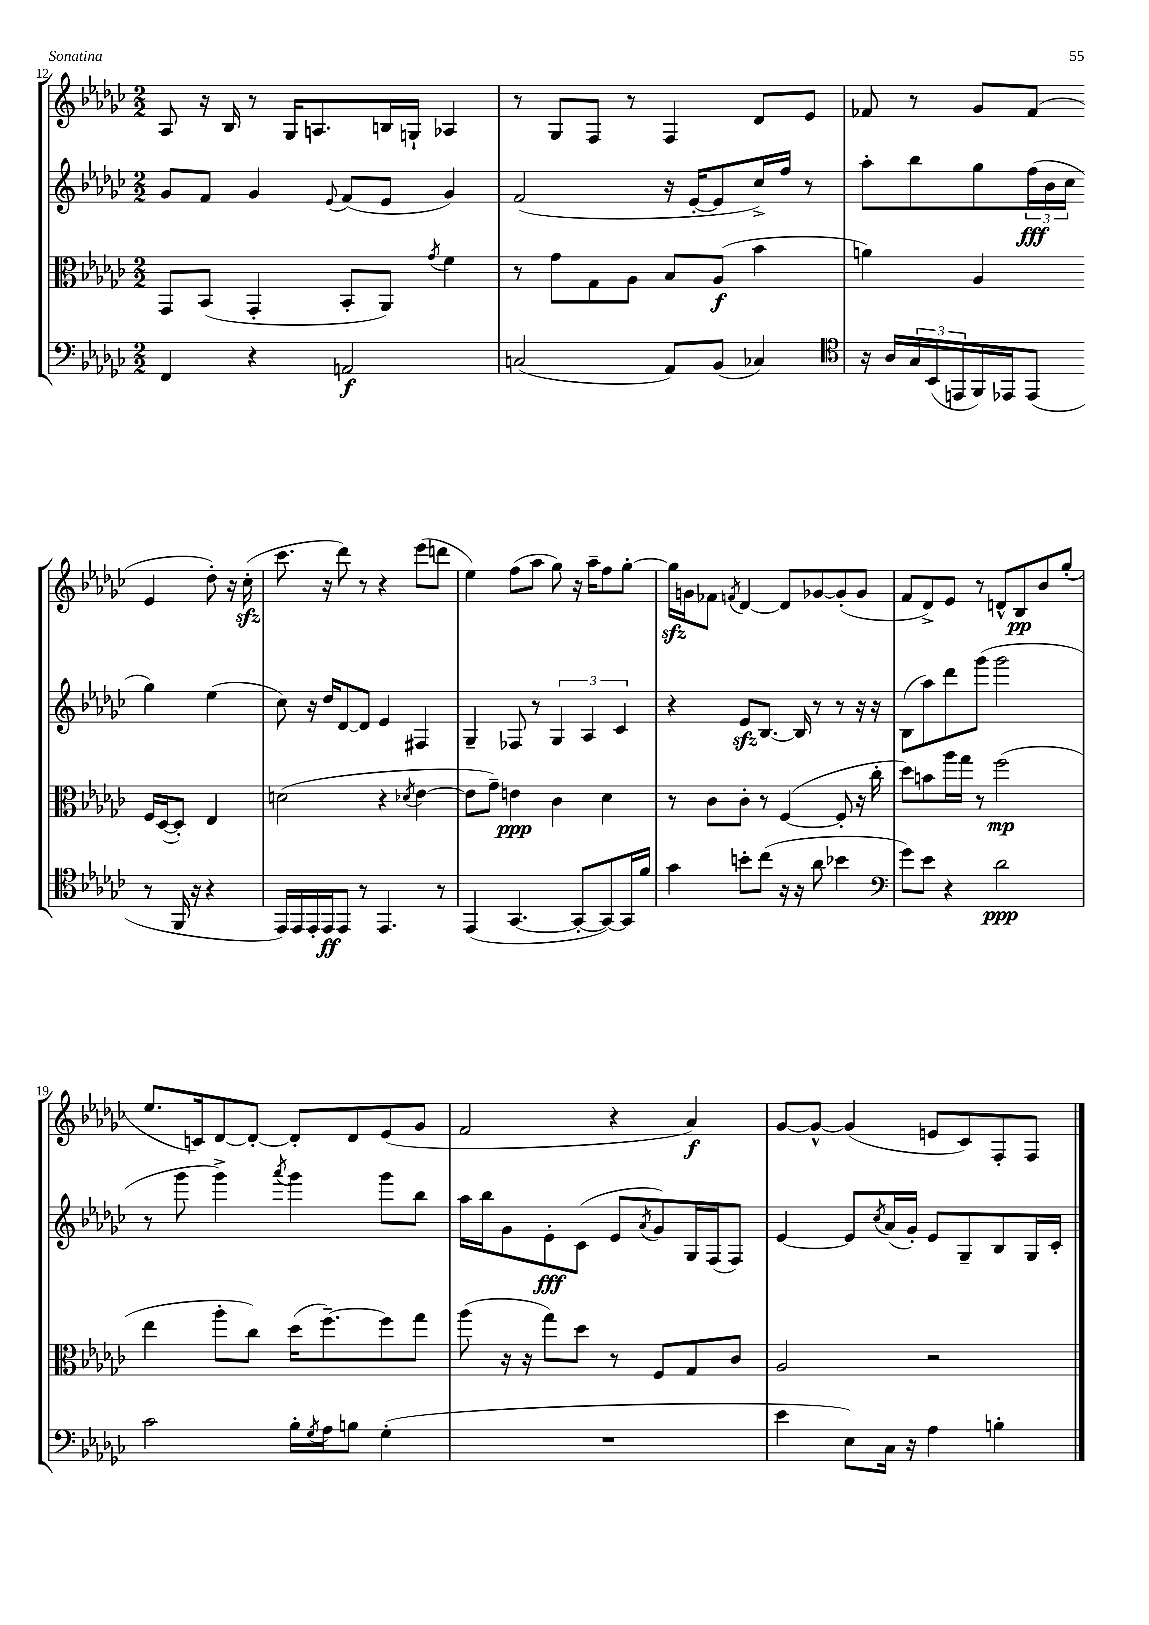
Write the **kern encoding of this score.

**kern	**dynam	**kern	**dynam	**kern	**dynam	**kern	**dynam
*part4	*part4	*part3	*part3	*part2	*part2	*part1	*part1
*staff4	*staff4	*staff3	*staff3	*staff2	*staff2	*staff1	*staff1
*clefF4	*	*clefC3	*	*clefG2	*	*clefG2	*
*k[b-e-a-d-g-c-]	*	*k[b-e-a-d-g-c-]	*	*k[b-e-a-d-g-c-]	*	*k[b-e-a-d-g-c-]	*
*M2/2	*	*M2/2	*	*M2/2	*	*M2/2	*
=12	=12	=12	=12	=12	=12	=12	=12
4FF/	.	8GG-/L	.	8g-/L	.	8A-/	.
.	.	(8BB-/J	.	8f/J	.	16r	.
.	.	.	.	.	.	16B-/	.
4r	.	4GG-'/	.	4g-/	.	8r	.
.	.	.	.	.	.	16G-/KL	.
.	.	.	.	.	.	8.An/	.
.	.	.	.	8qqe-/	.	.	.
2AAn/	f	8BB-'/L	.	(8f/L	.	.	.
.	.	8AA-/J)	.	8e-/J	.	16Bn/L	.
.	.	.	.	.	.	16Gn`/JJ	.
.	.	8qg-/	.	.	.	.	.
.	.	4f\	.	4g-/)	.	4A-X/	.
=13	=13	=13	=13	=13	=13	=13	=13
(2Cn/	.	8r	.	(2f/	.	8r	.
.	.	8g-\L	.	.	.	8G-/L	.
.	.	8G-\	.	.	.	8F/J	.
.	.	8A-\J	.	.	.	8r	.
8AA-/L)	.	8B-/L	.	16r	.	4F/	.
.	.	.	.	[16e-'/KL	.	.	.
(8BB-/J	.	(8A-/J	f	8e-/]	.	.	.
4C-X/)	.	4b-\	.	16cc-^/L)	.	8d-/L	.
.	.	.	.	16ff/JJ	.	.	.
.	.	.	.	8r	.	8e-/J	.
=14	=14	=14	=14	=14	=14	=14	=14
*clefC4	*	*	*	*	*	*	*
16r	.	4an\)	.	8aa-'\L	.	8f-X/	.
16A-/LL	.	.	.	.	.	.	.
24G-/	.	.	.	8bb-\	.	8r	.
(24BB-/	.	.	.	.	.	.	.
24EEn/	.	.	.	.	.	.	.
16FF/)	.	4A-/	.	8gg-\	.	8g-/L	.
16EE-X/J	.	.	.	.	.	.	.
(8EE-/J	.	.	.	(24ff\L	fff	(8f-/J	.
.	.	.	.	24b-\	.	.	.
.	.	.	.	24cc-\JJ	.	.	.
8r	.	16F/LL	.	4gg-\)	.	4e-/	.
.	.	([16D-/J	.	.	.	.	.
16FF/	.	8D-'/J])	.	.	.	.	.
16r	.	.	.	.	.	.	.
4r	.	4E-/	.	(4ee-\	.	8dd-'\)	.
.	.	.	.	.	.	16r	.
.	.	.	.	.	.	(16cc-zz'\	.
!!LO:LB:g=z
=15	=15	=15	=15	=15	=15	=15	=15
16EE-/LL)	.	(2dn\	.	8cc-\)	.	8.ccc-\	.
16EE-/	.	.	.	.	.	.	.
16EE-'/	.	.	.	16r	.	.	.
16EE-/J	ff	.	.	16dd-/KL	.	16r	.
8EE-/J	.	.	.	[8d-/	.	8ddd-\)	.
8r	.	.	.	8d-/J]	.	8r	.
4.EE-/	.	4r	.	4e-/	.	4r	.
.	.	8qd-X/	.	.	.	.	.
.	.	[4e-\	.	4F#X/	.	(8eee-\L	.
8r	.	.	.	.	.	8dddn\J	.
=16	=16	=16	=16	=16	=16	=16	=16
(4EE-/	.	8e-\L]	.	4G-~/	.	4ee-\)	.
.	.	8g-~\J)	.	.	.	.	.
[4.GG-/	.	4en\	ppp	8F-X/	.	(8ff\L	.
.	.	.	.	8r	.	8aa-\J	.
.	.	4c-\	.	6G-/	.	8gg-\)	.
8GG-'/L_	.	.	.	.	.	16r	.
.	.	.	.	6A-/	.	.	.
.	.	.	.	.	.	16aa-~\KL	.
8GG-/_)	.	4d-\	.	.	.	8ff\	.
.	.	.	.	6c-/	.	.	.
16GG-/L]	.	.	.	.	.	[8gg-'\J	.
16f/JJ	.	.	.	.	.	.	.
=17	=17	=17	=17	=17	=17	=17	=17
4g-\	.	8r	.	4r	.	16gg-zz\LL]	.
.	.	.	.	.	.	16gn\J	.
.	.	8c-\L	.	.	.	8f-X\J	.
.	.	.	.	.	.	8qfn/	.
8bn'\L	.	8c-'\J	.	8e-zz/L	.	[4d-/	.
(8cc-\J	.	8r	.	[8.B-/J	.	.	.
16r	.	([4F/	.	.	.	8d-/L]	.
16r	.	.	.	16B-/]	.	.	.
8a-\	.	.	.	8r	.	[8g-X/	.
4b-X\	.	8F'/]	.	8r	.	(8g-'/]	.
.	.	16r	.	16r	.	8g-/J	.
.	.	16cc-'\	.	16r	.	.	.
=18	=18	=18	=18	=18	=18	=18	=18
*clefF4	*	*	*	*	*	*	*
8g-\L)	.	8dd-\L)	.	(8B-\L	.	8f/L	.
8e-\J	.	8bn\	.	8aa-\)	.	8d-^/)	.
4r	.	16aa-\L	.	8ddd-\	.	8e-/J	.
.	.	16gg-\JJ	.	.	.	.	.
.	.	8r	.	(8ggg-\J	.	8r	.
2d-\	ppp	(2ff\	mp	2ggg-\	.	8dn^^/L	.
.	.	.	.	.	.	8B-/	pp
.	.	.	.	.	.	8b-/	.
.	.	.	.	.	.	(8gg-'/J	.
!!LO:LB:g=z
=19	=19	=19	=19	=19	=19	=19	=19
2c-\	.	4ee-\	.	8r	.	8.ee-/L	.
.	.	.	.	8ggg-\	.	.	.
.	.	.	.	.	.	16cn/k)	.
.	.	8aa-'\L	.	4ggg-^\)	.	[8d-/	.
.	.	8cc-\J)	.	.	.	8d-'/J_	.
.	.	.	.	8qaaa-/	.	.	.
16B-'\LL	.	(16dd-\KL	.	4ggg-\	.	8d-'/L]	.
8qG-/	.	.	.	.	.	.	.
16A-\J	.	[8.ff~\)	.	.	.	.	.
8Bn\J	.	.	.	.	.	8d-/	.
(4G-'\	.	8ff\]	.	8ggg-\L	.	(8e-/	.
.	.	8gg-\J	.	8bb-\J	.	8g-/J	.
=20	=20	=20	=20	=20	=20	=20	=20
1r	.	(8aa-\	.	16aa-\LL	.	2f/	.
.	.	.	.	16bb-\J	.	.	.
.	.	16r	.	8g-\	.	.	.
.	.	16r	.	.	.	.	.
.	.	8gg-\L)	.	8e-'\	fff	.	.
.	.	8dd-\J	.	(8c-\J	.	.	.
.	.	8r	.	8e-/L	.	4r	.
.	.	.	.	8qa-/	.	.	.
.	.	8F/L	.	8g-/)	.	.	.
.	.	8G-/	.	16G-/L	.	4a-/)	f
.	.	.	.	(16F/J	.	.	.
.	.	8c-/J	.	8F/J)	.	.	.
=21	=21	=21	=21	=21	=21	=21	=21
4e-\	.	2A-/	.	[4e-/	.	[8g-/L	.
.	.	.	.	.	.	8g-^^/J_	.
8E-\L)	.	.	.	8e-/L]	.	(4g-/]	.
.	.	.	.	8qcc-/	.	.	.
16C-\Jk	.	.	.	(16a-/L	.	.	.
16r	.	.	.	16g-'/JJ)	.	.	.
4A-\	.	2r	.	8e-/L	.	8en/L	.
.	.	.	.	8G-~/	.	8c-/)	.
4Bn'\	.	.	.	8B-/	.	8F'/	.
.	.	.	.	16G-/L	.	8F/J	.
.	.	.	.	16c-'/JJ	.	.	.
==	==	==	==	==	==	==	==
*-	*-	*-	*-	*-	*-	*-	*-
